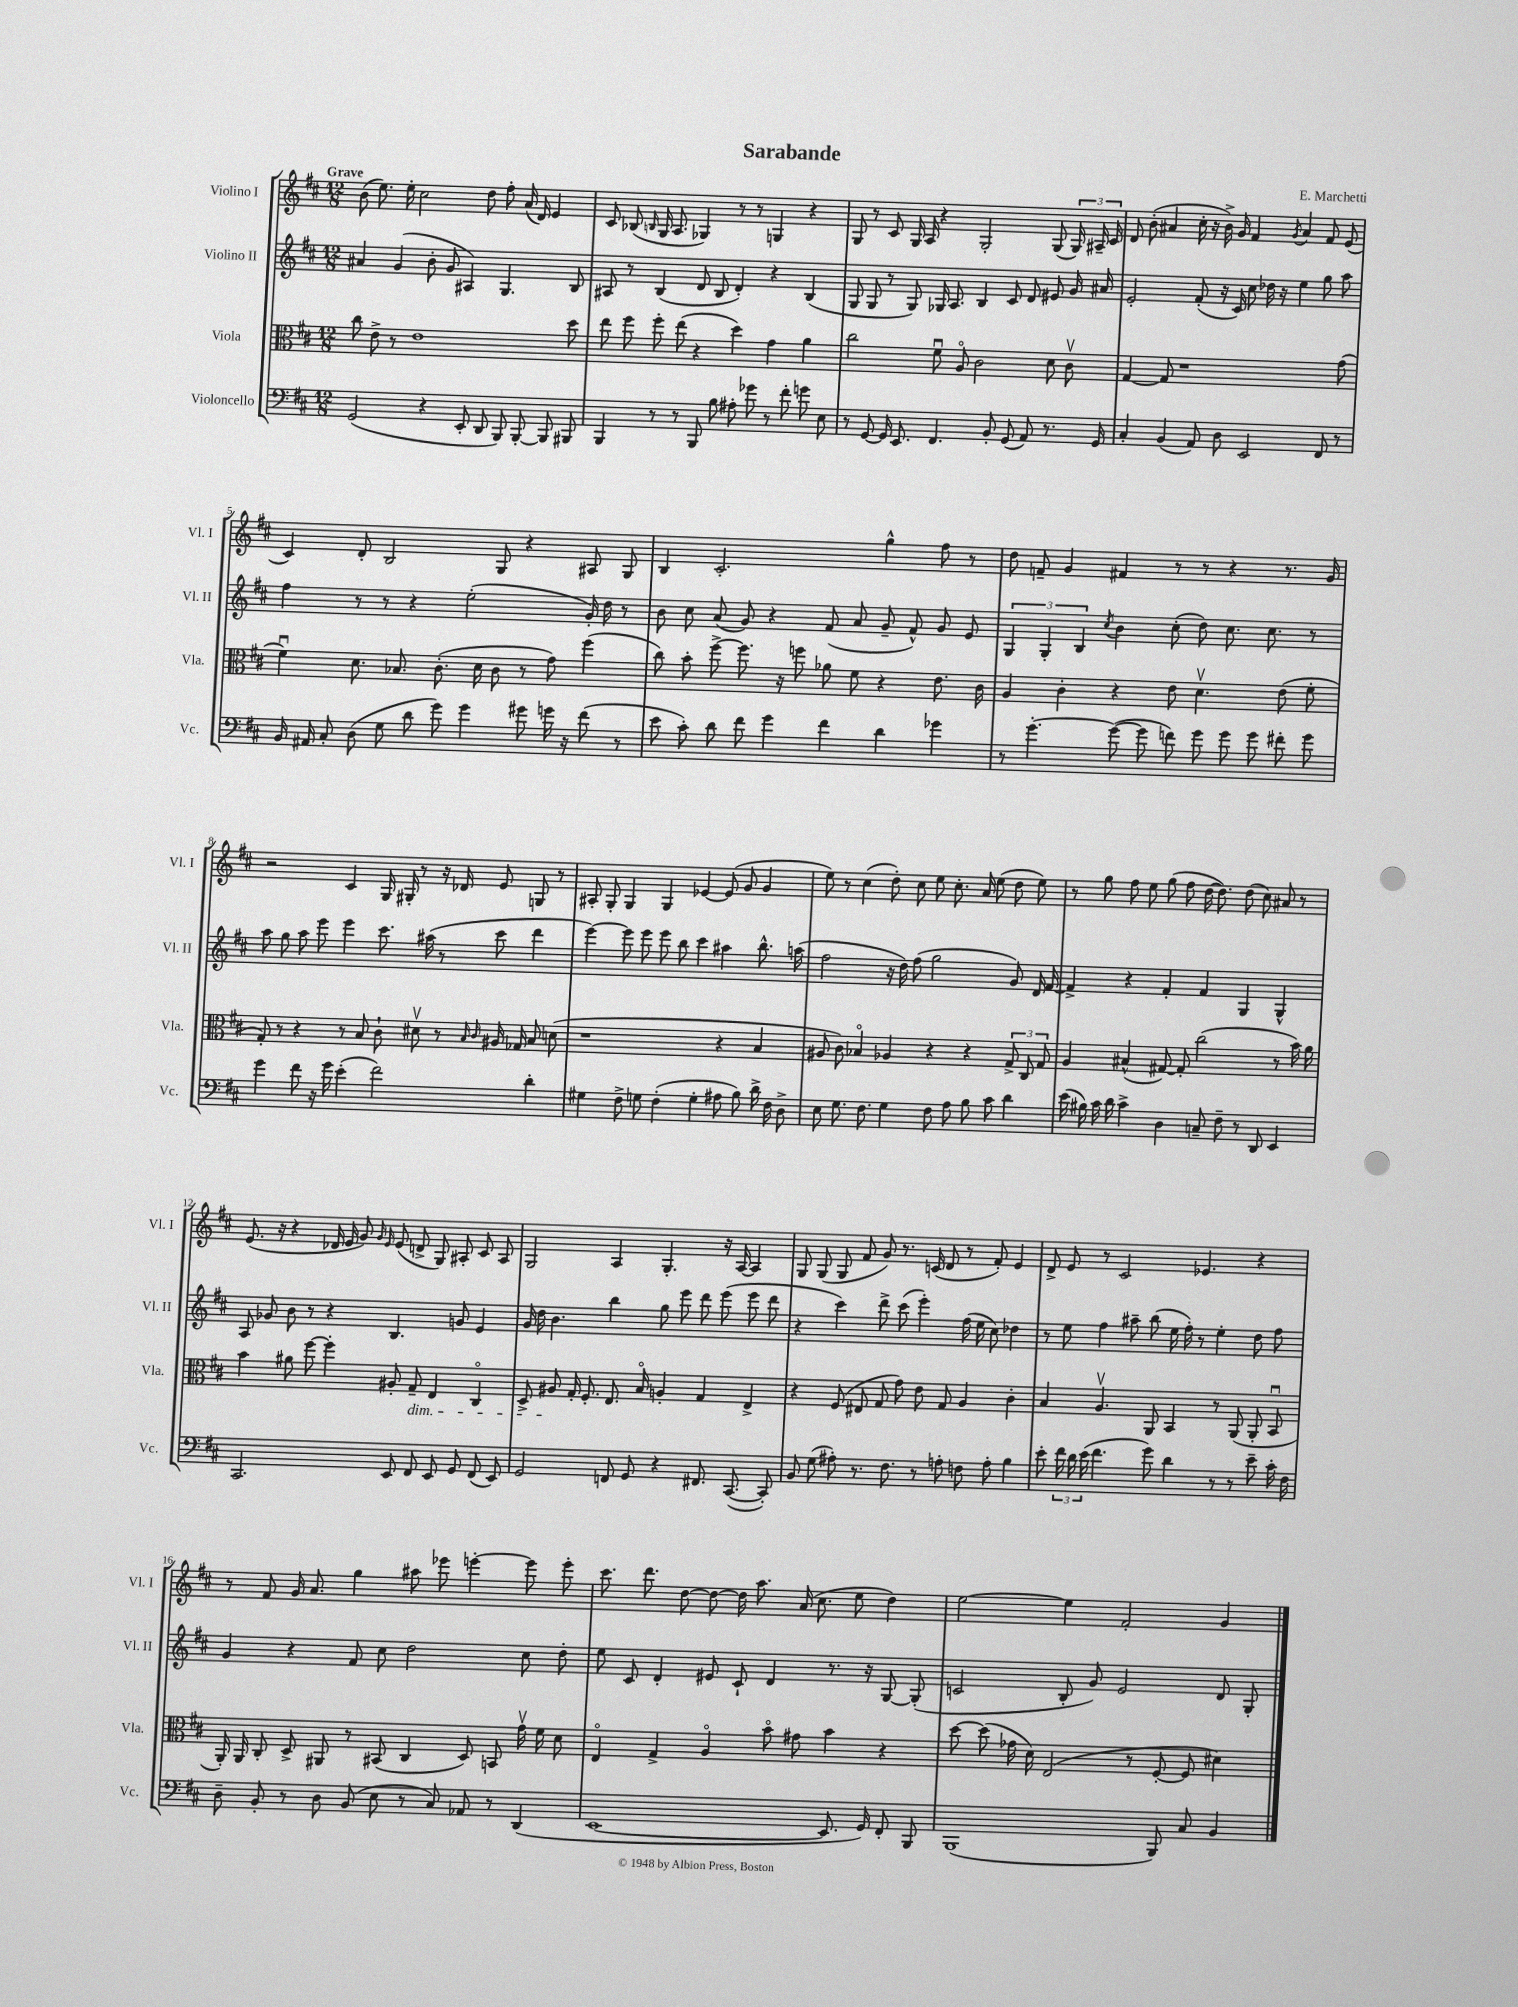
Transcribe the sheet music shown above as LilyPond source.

\header { title = "Sarabande" composer = "E. Marchetti" }
<<
\new StaffGroup <<
\new Staff = "s0" \with { instrumentName = "Violino I" shortInstrumentName = "Vl. I" } {
    \clef treble \key d \major \numericTimeSignature \time 12/8 \tempo "Grave"
    \autoBeamOff b'8( e''8.) e''16-. cis''2 d''8 fis''8-. a'16( d'16) e'4 |
    cis'8 bes8( \grace { b16 } g16 a8. ges4) r8 r8 g4 r4 |
    g8 r8 cis'8 g16 a16 r4 g2-. g8( \tuplet 3/2 { g16) ais16-- cis'16 } |
    d'8 b'8-.( ais'4 cis''16-. r16 b'16->) g'16 fis'4 \acciaccatura { g'8 } ais'4 fis'8 e'8( |
    cis'4) d'8-. b2 g8 r4 ais8 g8 |
    b4 cis'2.-. g''4-^ fis''8 r8 |
    d''8 f'8-- g'4 fis'4 r8 r8 r4 r8. g'16 |
    r2 cis'4 g16 gis16-. r8 r16 des'16 e'8 g8 r8 |
    ais8-. g8-. g4 g4 ees'4~ ees'8( g'8 g'4 |
    e''8) r8 cis''4( d''8-.) cis''8 e''8 cis''8.-. a'16 e''8( d''8 e''8) |
    r8 g''8 fis''8 e''8 g''8( fis''8 d''16~ d''8.) d''8( cis''8) ais'8 r8 |
    e'8.( r16 r4 des'16 e'16 g'8) \grace { g'16 e'16 } e'8( d'8-> g8) ais8-. cis'8 ais8 |
    g2 a4 g4.-. r16 a16~ a4 |
    g8 g8( g8 fis'8 g'8) r8. c'16( d'8 r8 fis'8-.) e'4 |
    d'8-> e'8 r8 cis'2 ees'4. r4 |
    r8 fis'8 g'16 a'8. g''4 ais''8 ees'''8 e'''4~-. e'''8 e'''8-. |
    cis'''8. d'''8. d''8~ d''8~ d''16 a''8. a'16( cis''8. e''8 d''4) |
    e''2~ e''4 fis'2-. g'4 \bar "|." |
}
\new Staff = "s1" \with { instrumentName = "Violino II" shortInstrumentName = "Vl. II" } {
    \clef treble \key d \major \numericTimeSignature \time 12/8
    \autoBeamOff ais'4 g'4( b'8-. g'8 ais4) g4. b8 |
    ais8 r8 b4( d'8 b8 d'4-.) r4 b4( |
    g8 g8 r8 g8) ges16 a8. b4 cis'8 d'8 eis'8 g'16 ais'16 |
    e'2-. fis'8-.( r16 cis'16) cis''8 des''16 r16 e''4 g''8 a''8 |
    fis''4 r8 r8 r4 e''2-.( g'16-.) d''16 r8 |
    b'8 cis''8 a'8( g'8) r4 fis'8( a'8 g'8-- fis'8-^) g'8 e'8 |
    \tuplet 3/2 { g4 g4-. b4 } \acciaccatura { cis''8 } b'4 cis''8-.( d''8) cis''8. cis''8. r8 |
    a''8 g''8 a''8 e'''8 e'''4 cis'''8. ais''16( r8 cis'''8 d'''4 |
    e'''4~) e'''8 e'''8 e'''8 b''8 cis'''4 ais''4 b''8.-^ a''16( |
    fis''2 r16 d''16) fis''8( g''2 g'8) d'16 fis'16~ |
    fis'4-> r4 fis'4-. fis'4 g4 g4-^ |
    a8 ges'8 b'8 r8 r4 b4. g'8 e'4 |
    g'16 d''16 b'4. b''4 g''8 e'''8 d'''8 e'''8( e'''8 d'''8 |
    r4 cis'''4) d'''8-> cis'''8( e'''4-.) fis''16( e''16 cis''8) des''4 |
    r8 e''8 fis''4 ais''8-- b''8( e''16 fis''16-.) r8 e''4-. d''8 fis''8 |
    g'4 r4 fis'8 cis''8 d''2 cis''8 d''8-. |
    e''8 cis'8 d'4-. eis'8 cis'8-! d'4 r8. r16 g8~ g8-.( |
    c'2 b8-. g'8) e'2 d'8 g8-. \bar "|." |
}
\new Staff = "s2" \with { instrumentName = "Viola" shortInstrumentName = "Vla." } {
    \clef alto \key d \major \numericTimeSignature \time 12/8
    \autoBeamOff cis''8 e'8-> r8 e'1 d''8 |
    e''8 fis''8 fis''8-. e''8( r4 d''4) g'4 a'4 |
    cis''2 fis'8\downbow a8\flageolet cis'2 d'8 cis'8\upbow |
    g4~ g8 r1 g'8( |
    fis'4\downbow) d'8. bes8. cis'8.-.( d'16 cis'8 r8 g'8) fis''4( |
    cis''8) b'8-. fis''8~-> fis''8. r16 f''8 aes'8 fis'8 r4 e'8. cis'16 |
    a4 cis'4-. r4 e'8 d'4.\upbow e'8( fis'8-. |
    g8-.) r8 r4 r8 b8 cis'8-! dis'8\upbow r8 \grace { b16 cis'16 } ais16 ges16 b8 d'8( |
    r1 r4 b4 |
    ais8 cis'8) bes4\flageolet aes4 r4 r4 \tuplet 3/2 { g8-> cis8 g8 } |
    a4 bis4-^( gis8~) gis8-. cis''2( r8 b'16) a'16 |
    b'4 ais'8 fis''8~ fis''4-. ais8-. g8--\dim e4 cis4\flageolet |
    d8-> ais8\! g16-. fis8.-. e8. b16\flageolet a4-. g4 e4-> |
    r4 fis8( eis8 g8 g'8) e'8 g8 a4 cis'4-. |
    b4 a4.\upbow a,8 b,4 r8 a,8( a,8-. b,8\downbow |
    a,16-.) a,16 cis8-. d8-> ais,8 r8 bis,8( cis4 d8) b,8 g'16\upbow fis'16 d'8 |
    e4\flageolet g4-> a4\flageolet b'8\flageolet gis'8 b'4 r4 |
    d''8~ d''8( ges'16 d'16) e2( r8 fis8~-. fis8 dis'4) \bar "|." |
}
\new Staff = "s3" \with { instrumentName = "Violoncello" shortInstrumentName = "Vc." } {
    \clef bass \key d \major \numericTimeSignature \time 12/8
    \autoBeamOff g,2( r4 e,8-. d,8 b,,8) b,,8~-. b,,8 bis,,8 |
    b,,4 r8 r8 b,,8 b8 ais8-. ges'8 r8 fis'8-. g'8 e8 |
    r8 g,8~ g,16 e,8. fis,4. b,8-. g,8( a,8) r8. g,16 |
    cis4-. b,4( a,8) d8 e,2 fis,8 r8 |
    b,16 ais,16 cis8-. d8( g8 d'8 g'8) g'4 gis'8 g'16 r16 fis'8( r8 |
    e'8 cis'8-.) d'8 fis'8 g'4 fis'4 d'4 ges'4 |
    r8 g'4.~-. g'8~( g'8 f'8) g'8 g'8 g'8 fis'8-. g'8 |
    g'4 fis'8 r16 g'16 e'4-.( fis'2) d'4-. |
    gis4 fis8-> g8 fis4-.( g4-. ais8 b8) d'16-> fis16 d8-> |
    e8 g8. fis8. g4 fis8 a8 b8 cis'8 d'4 |
    e'16( bis16) cis'16 d'16 cis'4-> d4 c8-- fis8-- r8 d,8 e,4 |
    cis,2. e,8 fis,8 e,8 g,8 fis,8( e,8) |
    g,2 f,8 g,8 r4 fis,8. cis,8.~( cis,8-.) |
    b,8 g8( ais8-.) r8. fis8. r8 a8-. f8 a8-. b4 |
    e'8-. \tuplet 3/2 { fis'16 d'16 e'16( } fis'4. g'8) d'4 r8 r8 e'8-- cis'16-. fis16 |
    d8-- b,8-. r8 d8 b,8( e8 r8 cis8) aes,8 r8 d,4( |
    e,1~ e,8. g,16) fis,8-. b,,8 |
    b,,1( b,,8) cis8 b,4 \bar "|." |
}
>>
>>
